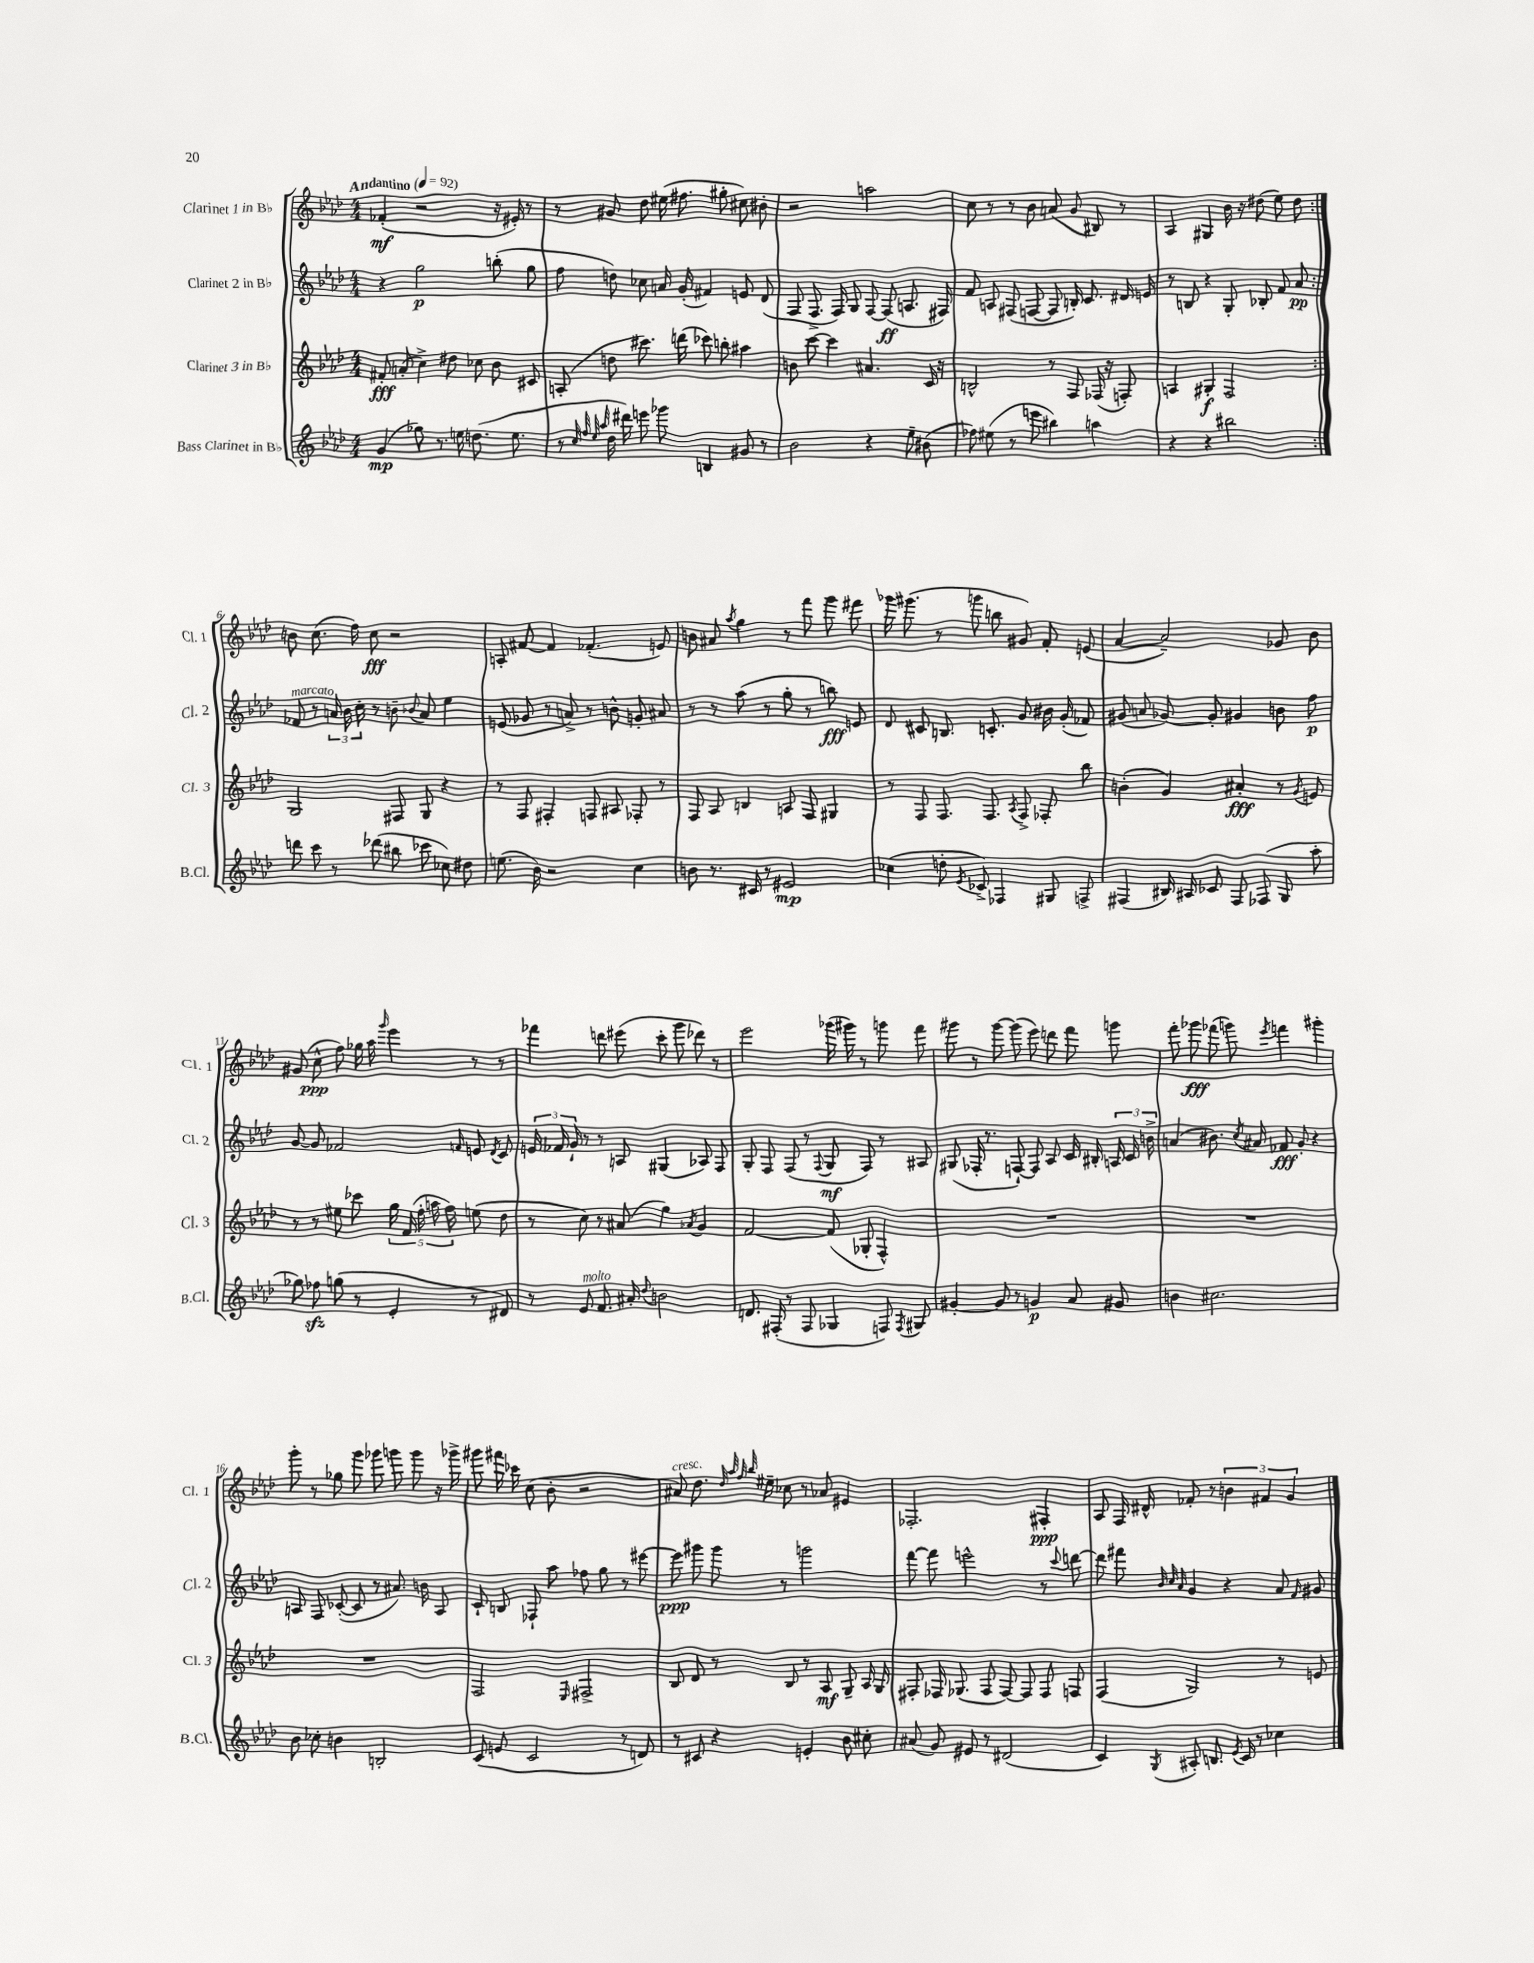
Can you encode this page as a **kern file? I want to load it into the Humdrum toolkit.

**kern	**dynam	**kern	**dynam	**kern	**dynam	**kern	**dynam
*part4	*part4	*part3	*part3	*part2	*part2	*part1	*part1
*staff4	*staff4	*staff3	*staff3	*staff2	*staff2	*staff1	*staff1
*I"Bass Clarinet in B♭	*	*I"Clarinet 3 in B♭	*	*I"Clarinet 2 in B♭	*	*I"Clarinet 1 in B♭	*
*I'B.Cl.	*	*I'Cl. 3	*	*I'Cl. 2	*	*I'Cl. 1	*
*clefG2	*	*clefG2	*	*clefG2	*	*clefG2	*
*k[b-e-a-d-]	*	*k[b-e-a-d-]	*	*k[b-e-a-d-]	*	*k[b-e-a-d-]	*
*M4/4	*	*M4/4	*	*M4/4	*	*M4/4	*
*MM92	*	*MM92	*	*MM92	*	*MM92	*
=1	=1	=1	=1	=1	=1	=1	=1
!	!	!	!	!	!	!LO:TX:a:B:t=Andantino	!
(4g/	mp	8f#X'/	fff	4r	.	(4f-X'/	mf
.	.	(8an'/	.	.	.	.	.
8gg-X\)	.	4cc^\)	.	2gg\	p	2r	.
8.r	.	.	.	.	.	.	.
.	.	8dd#X\	.	.	.	.	.
16een\	.	.	.	.	.	.	.
(8.ddn\	.	8cc-X\	.	.	.	.	.
.	.	8b-\	.	(8bbn'\	.	16r	.
8.ee\	.	.	.	.	.	16e#X'/)	.
.	.	8c#X/	.	8gg\	.	8r	.
=2	=2	=2	=2	=2	=2	=2	=2
8r	.	(8An'/	.	8ff\	.	8r	.
32qqcc/	.	.	.	.	.	.	.
32qqff/	.	.	.	.	.	.	.
32qqee-/	.	.	.	.	.	.	.
32qqaa-/	.	.	.	.	.	.	.
16dd-\	.	8ddn\	.	8ddn\)	.	8g#X/	.
16ddd#X\)	.	.	.	.	.	.	.
8eeen\	.	8.ccc#X\)	.	8cc-X\	.	8dd-\	.
8ggg-X\	.	.	.	16an/	.	(16ee#X\	.
.	.	(16dddn\	.	(16g'/	.	8.ff#X\	.
4Bn/	.	8ccc-X\)	.	4f#X/)	.	.	.
.	.	8bbn'\	.	.	.	8gg#X'\	.
8g#X/	.	4aa#X\	.	8en/	.	8cc#X\)	.
8r	.	.	.	(8d-/	.	8b#X'\	.
=3	=3	=3	=3	=3	=3	=3	=3
2b-\	.	8bn\	.	8F/	.	2r	.
.	.	[8ccc\	.	8.F^/	.	.	.
.	.	4ccc\]	.	.	.	.	.
.	.	.	.	16F/)	.	.	.
.	.	.	.	8G/	.	.	.
4r	.	4.a#X/	.	[8F/	.	2aan\	.
.	.	.	.	(8F/]	ff	.	.
8ee-~\	.	.	.	8.An/	.	.	.
(8b#X\	.	16c/	.	.	.	.	.
.	.	16r	.	16F#X/)	.	.	.
=4	=4	=4	=4	=4	=4	=4	=4
8ff-X\)	.	2Bn^^/	.	8f/	.	8cc\	.
(8ee#X\	.	.	.	8An/	.	8r	.
8r	.	.	.	(8F#X/	.	8r	.
8eeen\	.	.	.	[8Fn/	.	8b-\	.
4bb#X\)	.	8r	.	8F/]	.	(8an/	.
.	.	8F/	.	16Bn'/)	.	8g/	.
.	.	.	.	8.c/	.	.	.
4aan\	.	(16F-X/	.	.	.	8B#X/)	.
.	.	16r	.	.	.	.	.
.	.	8Fn'/)	.	16d#X/	.	8r	.
.	.	.	.	16en/	.	.	.
=5	=5	=5	=5	=5	=5	=5	=5
4r	.	4An/	.	8r	.	4A-/	.
.	.	.	.	8Bn/	.	.	.
4r	.	4G#X'/	f	4r	.	4G#X/	.
2bb#X\	.	2F/	.	8G'/	.	16b-\	.
.	.	.	.	.	.	16r	.
.	.	.	.	8B-X'/	.	(8dd#X\	.
.	.	.	.	8f/	.	8ee-\)	.
.	.	.	.	8a-/	pp	8dd#\	.
!!LO:LB:g=z
=6:|!	=6:|!	=6:|!	=6:|!	=6:|!	=6:|!	=6:|!	=6:|!
!	!	!	!	!LO:TX:a:i:t=marcato	!	!	!
8dddn\	.	2G/	.	8f-X/	.	8bn\	.
8ccc\	.	.	.	8r	.	(8.cc\	.
8r	.	.	.	24an/	.	.	.
.	.	.	.	24b-\	.	.	.
.	.	.	.	.	.	16ff\)	.
.	.	.	.	24cc'\	.	.	.
(8ddd-X\	.	.	.	8r	.	8cc\	fff
8bb#X\	.	8F#X/	.	8bn~\	.	2r	.
.	.	.	.	8qqb-X/	.	.	.
8ccc-X\	.	8G/	.	8a/	.	.	.
8cc-X\)	.	4r	.	4ee-\	.	.	.
8dd#X\	.	.	.	.	.	.	.
=7	=7	=7	=7	=7	=7	=7	=7
(8.een\	.	8r	.	(8en/	.	8An'/	.
.	.	8F/	.	8g-X/	.	[8f#X/	.
16b-\)	.	.	.	.	.	.	.
2r	.	4F#X'/	.	8r	.	4f#/]	.
.	.	.	.	8an^/)	.	.	.
.	.	8Fn/	.	8r	.	(4.f-X'/	.
.	.	8A#X/	.	8bn^^\	.	.	.
4cc\	.	8F-X'/	.	8gn'/	.	.	.
.	.	8r	.	8a#X/	.	8en/)	.
=8	=8	=8	=8	=8	=8	=8	=8
8bn\	.	8F/	.	8r	.	8bn\	.
8.r	.	8A-/	.	8r	.	8a#X/	.
.	.	.	.	.	.	8qaa-/	.
.	.	4Bn/	.	(8aa-\	.	4gg\	.
16c#X/	.	.	.	.	.	.	.
8r	.	.	.	8r	.	.	.
2e#X/	mp	8An/	.	8gg'\	.	8r	.
.	.	8F/	.	8r	.	8fff\	.
.	.	4G#X/	.	8bbn\)	fff	8ggg\	.
.	.	.	.	8en/	.	8fff#X\	.
=9	=9	=9	=9	=9	=9	=9	=9
(4cc-X\	.	8r	.	8d-/	.	16ggg-X\	.
.	.	.	.	.	.	(8.ggg#X\	.
.	.	8F/	.	8c#X/	.	.	.
8ddn'\	.	8.F/	.	8.Bn/	.	8r	.
8qe-/	.	.	.	.	.	.	.
8c-X^/)	.	.	.	.	.	8gggn\	.
.	.	8.F/	.	8.cn'/	.	.	.
4F-X/	.	.	.	.	.	8bbn\	.
.	.	8qA-/	.	.	.	.	.
.	.	8F^/	.	8g/	.	8g#X/)	.
8G#X/	.	8F-X'/	.	16b#X\	.	8f'/	.
.	.	.	.	(16g'/	.	.	.
8Fn^/	.	8bb-\	.	8f-X/)	.	(8en/	.
=10	=10	=10	=10	=10	=10	=10	=10
(4F#X/	.	(4bn'\	.	(8g#X/	.	[4a-/	.
.	.	.	.	8an/	.	.	.
16B#X/)	.	4g/)	.	[8g-X/)	.	2a-~/])	.
16A#X/	.	.	.	.	.	.	.
8c-X/	.	.	.	8g-'/]	.	.	.
8F#/	.	4a#X'/	fff	4g#X/	.	.	.
(8F-X/	.	.	.	.	.	.	.
8G/	.	8r	.	8bn\	.	8g-X/	.
.	.	8qg/	.	.	.	.	.
8aa-'\	.	8en/	.	8ff\	p	8b-\	.
!!LO:LB:g=z
=11	=11	=11	=11	=11	=11	=11	=11
8gg-X\)	.	8r	.	[8g/	.	(8g#X/	.
8ff-Xzz\	.	8r	.	8g/]	.	8cc^^\	ppp
(8ggn\	.	8ee#X\	.	2f-X/	.	8ff\)	.
8r	.	8ccc-X\	.	.	.	16gg-X\	.
.	.	.	.	.	.	16aa-\	.
.	.	.	.	.	.	16qqggg/	.
4e-'/	.	20gg\	.	.	.	4eee-\	.
.	.	(20f/	.	.	.	.	.
.	.	20ff'\	.	.	.	.	.
.	.	20aan\	.	.	.	.	.
.	.	20ff\)	.	.	.	.	.
.	.	.	.	16qqfn/	.	.	.
8r	.	(8een\	.	8en/	.	8r	.
.	.	.	.	8qd-/	.	.	.
8d#X/)	.	8dd-\	.	8c/	.	8r	.
=12	=12	=12	=12	=12	=12	=12	=12
8r	.	8r	.	24en/	.	4fff-X\	.
.	.	.	.	24f-X/	.	.	.
.	.	.	.	24g`/	.	.	.
!LO:TX:a:i:t=molto	!	!	!	!	!	!	!
8e-/	.	8cc\)	.	8r	.	.	.
8.f/	.	8r	.	8r	.	8dddn\	.
.	.	(8a#X/	.	8An/	.	(8eee#X\	.
16a#X'/	.	.	.	.	.	.	.
8qqdd-/	.	.	.	.	.	.	.
2bn\	.	4gg\)	.	(4G#X/	.	8ccc'\	.
.	.	.	.	.	.	8ggg\	.
.	.	8qa-X/	.	.	.	.	.
.	.	4g/	.	8A-X/)	.	8ddd-X\)	.
.	.	.	.	8F/	.	8r	.
=13	=13	=13	=13	=13	=13	=13	=13
8.dn/	.	[2f/	.	8G'/	.	2eee-\	.
.	.	.	.	8F/	.	.	.
(16F#X'/	.	.	.	.	.	.	.
8r	.	.	.	(8F/	.	.	.
8F#/	.	.	.	8r	.	.	.
.	.	.	.	8qqF/	.	.	.
4G-X/	.	(8f/]	.	8G/	mf	(16ggg-X\	.
.	.	.	.	.	.	16ggg#X\)	.
.	.	8G-X'/	.	8F/)	.	8r	.
8Fn/)	.	4F^^/)	.	8r	.	8gggn\	.
8qF/	.	.	.	.	.	.	.
8G#X/	.	.	.	8A#X/	.	8fff\	.
=14	=14	=14	=14	=14	=14	=14	=14
[4g#X'/	.	1r	.	(8G#X/	.	8ggg#X\	.
.	.	.	.	16F-X'/	.	8r	.
.	.	.	.	8.r	.	.	.
8g#/]	.	.	.	.	.	[8ggg#\	.
8r	.	.	.	[8Fn`/)	.	(8ggg#\]	.
4gn/	p	.	.	8F/]	.	8eee-\)	.
.	.	.	.	8A-/	.	8dddn\	.
8a-/	.	.	.	16c/	.	8fff\	.
.	.	.	.	16B#X'/	.	.	.
8g#X/	.	.	.	24An/	.	8gggn\	.
.	.	.	.	24c/	.	.	.
.	.	.	.	24bn^\	.	.	.
=15	=15	=15	=15	=15	=15	=15	=15
4bn\	.	1r	.	(4an/	.	8fff'\	.
.	.	.	.	.	.	8ggg-X\	fff
2.cc#X\	.	.	.	8.b#X\)	.	(8fff-X\	.
.	.	.	.	.	.	8gggn\)	.
.	.	.	.	8qcc/	.	.	.
.	.	.	.	16a#X/	.	.	.
.	.	.	.	.	.	8qeee-/	.
.	.	.	.	8f-X/	fff	4fffn\	.
.	.	.	.	8g'/	.	.	.
.	.	.	.	4r	.	4ggg#X'\	.
!!LO:LB:g=z
=16	=16	=16	=16	=16	=16	=16	=16
8b-\	.	1r	.	8An/	.	8ggg'\	.
8cc-X'\	.	.	.	8F/	.	8r	.
4bn\	.	.	.	([8c-X'/	.	8gg-X\	.
.	.	.	.	8c-/]	.	8ggg\	.
2Bn'/	.	.	.	8r	.	8ggg-X\	.
.	.	.	.	8.a#X/)	.	8gggn\	.
.	.	.	.	.	.	8ggg\	.
.	.	.	.	16bn\	.	.	.
.	.	.	.	8A/	.	16r	.
.	.	.	.	.	.	16ggg-X^\	.
=17	=17	=17	=17	=17	=17	=17	=17
(8c/	.	2F/	.	8c`/	.	8ggg#X\	.
8en/	.	.	.	8Bn/	.	16fff#X\	.
.	.	.	.	.	.	16ccc-X\	.
2c/	.	.	.	8F-X`/	.	(8cc\	.
.	.	.	.	8aa-\	.	8b-'\	.
.	.	16qqE-/	.	.	.	.	.
.	.	2F#X^/	.	8ff-X\	.	2r	.
.	.	.	.	8gg\	.	.	.
8r	.	.	.	8r	.	.	.
8dn/)	.	.	.	[8eee#X\	.	.	.
=18	=18	=18	=18	=18	=18	=18	=18
!	!	!	!	!	!	!LO:TX:a:i:t=cresc.	!
8r	.	8B-/	.	8eee#\]	ppp	8a#X/)	.
8c#X/	.	8d-/	.	8ggg#X\	.	8.dd-\	.
4r	.	8r	.	8ggg#\	.	.	.
.	.	.	.	.	.	32qqdd-/	.
.	.	.	.	.	.	32qqaa-/	.
.	.	.	.	.	.	32qqff/	.
.	.	.	.	.	.	32qqbb-/	.
.	.	.	.	.	.	16ee#X~\	.
.	.	8B-/	.	8r	.	8cc-X\	.
4en'/	.	8r	.	2gggn\	.	8r	.
.	.	8A-/	mf	.	.	8a-X/	.
8b-\	.	8G~/	.	.	.	4e#X/	.
8cc#X'\	.	16A-/	.	.	.	.	.
.	.	16G/	.	.	.	.	.
=19	=19	=19	=19	=19	=19	=19	=19
(8a#X/	.	8F#X'/	.	[8fff\	.	2.F-X'/	.
8g/)	.	16F-X/	.	8fff\]	.	.	.
.	.	(8.G-X/	.	.	.	.	.
8e#X/	.	.	.	2eeen^^\	.	.	.
8r	.	8F-/	.	.	.	.	.
(2d#X/	.	[8F-/)	.	.	.	.	.
.	.	8F-/]	.	.	.	.	.
.	.	8F-/	.	8r	.	4F#X'/	ppp
.	.	.	.	8qqccc/	.	.	.
.	.	8Fn/	.	[8dddn\	.	.	.
=20	=20	=20	=20	=20	=20	=20	=20
4c/)	.	(4F/	.	8ddd\]	.	8A-/	.
.	.	.	.	8fff#X\	.	16F/	.
.	.	.	.	.	.	16d#X^^/	.
.	.	.	.	32qqb-/	.	.	.
.	.	.	.	32qqcc/	.	.	.
8qG/	.	.	.	32qqa-/	.	.	.
8A#X'/	.	2G/)	.	4g/	.	8f-X'/	.
8.Bn/	.	.	.	.	.	8r	.
.	.	.	.	4r	.	6bn\	.
8qe-/	.	.	.	.	.	.	.
16c/	.	.	.	.	.	.	.
8r	.	.	.	.	.	.	.
.	.	.	.	.	.	6f#X/	.
4cc-X\	.	8r	.	8a-/	.	.	.
.	.	.	.	.	.	6g/	.
.	.	.	.	16qqf/	.	.	.
.	.	8en/	.	8g#X/	.	.	.
==	==	==	==	==	==	==	==
*-	*-	*-	*-	*-	*-	*-	*-
